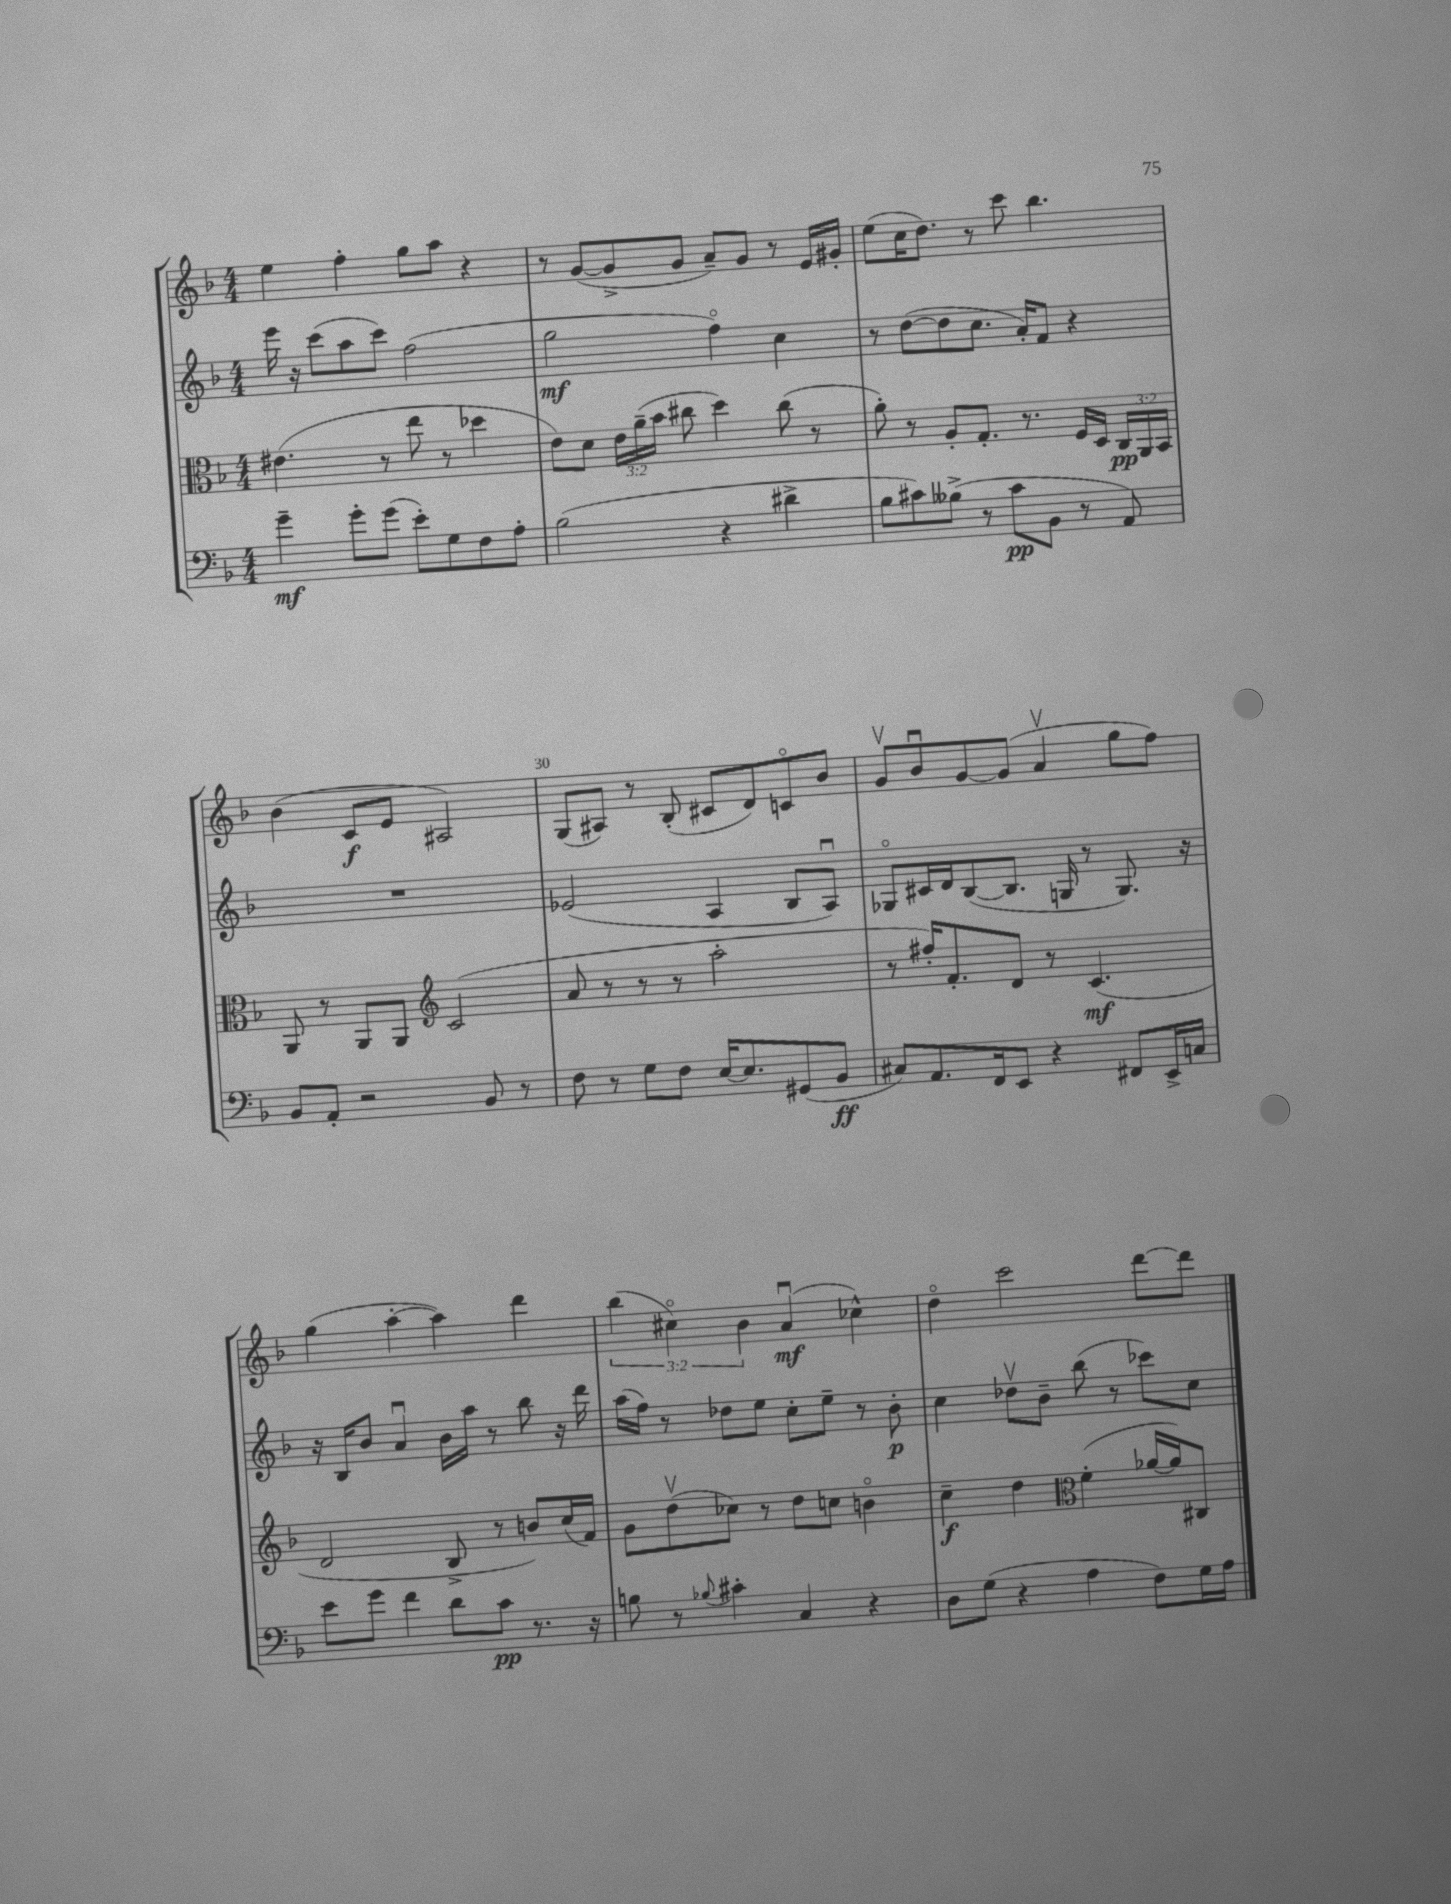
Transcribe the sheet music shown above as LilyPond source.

<<
\new StaffGroup <<
\new Staff = "s0" {
    \clef treble \key f \major \numericTimeSignature \time 4/4 \override Staff.TupletNumber.text = #tuplet-number::calc-fraction-text
    \autoBeamOff e''4 f''4-. g''8[ a''8] r4 |
    r8 g'8[~( g'8-> g'8] a'8[--) g'8] r8 e'16[ gis'16]-. |
    e''8[( c''16 d''8.]) r8 c'''8 bes''4. |
    bes'4( c'8[\f e'8] ais2) |
    g8[( ais8]) r8 bes8-.( cis'8[ d'8) c'8\flageolet bes'8] |
    g'8[\upbow bes'8\downbow g'8~ g'8]( a'4\upbow g''8[ f''8]) |
    g''4( a''4~-. a''4) d'''4 |
    \tuplet 3/2 { bes''4( cis''4\flageolet) bes'4 } a'4\downbow\mf( ces''4-^) |
    d''4\flageolet c'''2 d'''8[~ d'''8] \bar "|." |
}
\new Staff = "s1" {
    \clef treble \key f \major \numericTimeSignature \time 4/4
    \autoBeamOff e'''16 r16 c'''8[( a''8 c'''8]) f''2( |
    g''2\mf f''4\flageolet) c''4 |
    r8 d''8[~( d''8 c''8.] a'16[-.) f'8] r4 |
    R1 |
    ees'2( a4 bes8[ a8]\downbow) |
    ges8[\flageolet cis'16 d'16 bes8~( bes8.] g16 r8 g8.) r16 |
    r16 bes16[ bes'8] a'4\downbow bes'16[ a''16] r8 bes''8 r16 d'''16 |
    a''16[( f''16]) r8 des''8[ e''8] c''8[-. e''8]-- r8 bes'8-.\p |
    c''4 des''8[\upbow bes'8]-- bes''8( r8 ces'''8[) c''8] \bar "|." |
}
\new Staff = "s2" {
    \clef alto \key f \major \numericTimeSignature \time 4/4 \override Staff.TupletNumber.text = #tuplet-number::calc-fraction-text
    \autoBeamOff eis'4.( r8 e''8 r8 des''4 |
    e'8[) d'8] \tuplet 3/2 { e'16[ a'16--( bes'16] } cis''8 d''4) cis''8( r8 |
    a'8-.) r8 a8[-. g8.]-. r8. f16[ d16] \tuplet 3/2 { c16[\pp a,16 bes,16] } |
    a,8 r8 a,8[ a,8] \clef treble c'2( |
    a'8 r8 r8 r8 a''2-. |
    r8 fis''16[-.) f'8.-. d'8] r8 c'4.\mf( |
    d'2 bes8-> r8 b'8[) c''16( f'16]) |
    g'8[ d''8\upbow( ces''8]) r8 d''8[ c''8] b'4\flageolet |
    c''4--\f d''4 \clef alto f'4-.( aes'16[~ aes'16) cis8] \bar "|." |
}
\new Staff = "s3" {
    \clef bass \key f \major \numericTimeSignature \time 4/4
    \autoBeamOff g'4--\mf g'8[-. g'8]( e'8[-.) g8 f8 a8]-. |
    bes2( r4 dis'4-> |
    bes8[ cis'8) beses8]->( r8 cis'8[\pp bes,8] r8 a,8) |
    bes,8[ a,8]-. r2 bes,8 r8 |
    f8 r8 g8[ f8] e16[~ e8. gis,8( bes,8]\ff |
    cis8[) a,8. f,16 e,8] r4 fis,8[ e,16-> c16] |
    e'8[ g'8] f'4 d'8[ c'8]\pp r8. r16 |
    b8 r8 \appoggiatura { bes8 } cis'4-. c4 r4 |
    d8[ g8]( r4 a4 f8[) g16 a16] \bar "|." |
}
>>
>>
\layout { \context { \Score currentBarNumber = #26 \override BarNumber.break-visibility = ##(#f #t #t) barNumberVisibility = #(every-nth-bar-number-visible 5) } }
